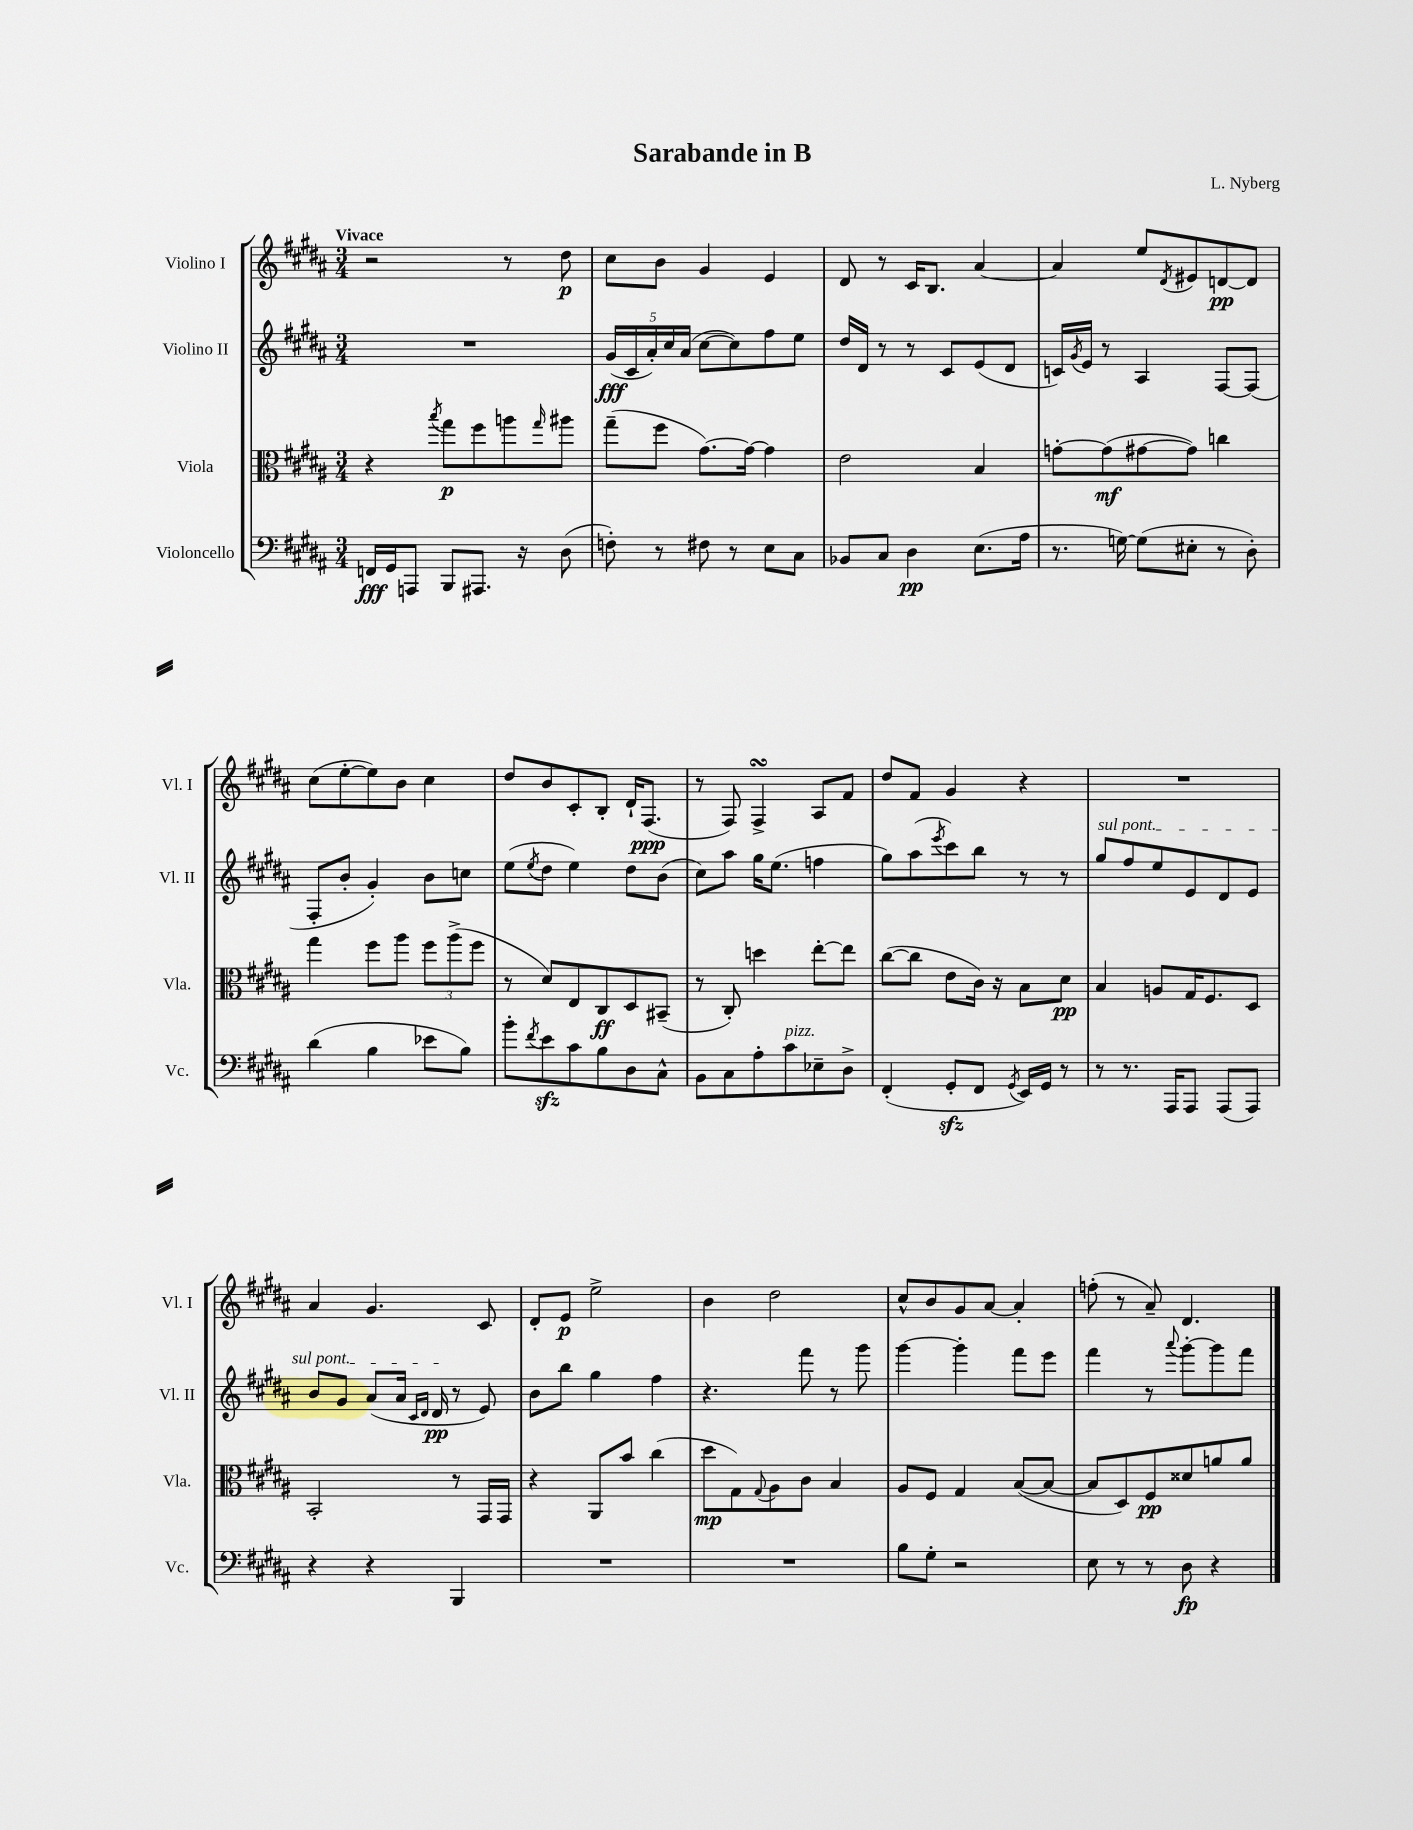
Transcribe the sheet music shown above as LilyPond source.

\header { title = "Sarabande in B" composer = "L. Nyberg" }
<<
\new StaffGroup <<
\new Staff = "s0" \with { instrumentName = "Violino I" shortInstrumentName = "Vl. I" } {
    \clef treble \key b \major \numericTimeSignature \time 3/4 \tempo "Vivace"
    r2 r8 dis''8\p |
    cis''8 b'8 gis'4 e'4 |
    dis'8 r8 cis'16 b8. ais'4~ |
    ais'4 e''8 \acciaccatura { dis'8 } eis'8 d'8~\pp d'8 |
    cis''8( e''8~-. e''8) b'8 cis''4 |
    dis''8 b'8 cis'8-. b8-. dis'16-! fis8.\ppp( |
    r8 fis8) fis4->\turn ais8 fis'8 |
    dis''8 fis'8 gis'4 r4 |
    R2. |
    ais'4 gis'4. cis'8 |
    dis'8-. e'8\p e''2-> |
    b'4 dis''2 |
    cis''8-^ b'8 gis'8 ais'8~ ais'4-. |
    f''8-.( r8 ais'8--) dis'4. \bar "|." |
}
\new Staff = "s1" \with { instrumentName = "Violino II" shortInstrumentName = "Vl. II" } {
    \clef treble \key b \major \numericTimeSignature \time 3/4
    R2. |
    \tuplet 5/4 { gis'16\fff( cis'16 ais'16-.) cis''16 ais'16( } cis''8~ cis''8) fis''8 e''8 |
    dis''16 dis'16 r8 r8 cis'8 e'8( dis'8 |
    c'16) \acciaccatura { gis'8 } e'16 r8 ais4 fis8~ fis8( |
    fis8-. b'8-. gis'4-.) b'8 c''8 |
    e''8( \acciaccatura { e''8 } dis''8 e''4) dis''8 b'8( |
    cis''8) ais''8 gis''16 e''8.( f''4 |
    gis''8) ais''8( \acciaccatura { e'''8 } cis'''8) b''8 r8 r8 |
    \once \override TextSpanner.bound-details.left.text = \markup { \italic "sul pont." } gis''8\startTextSpan fis''8 e''8 e'8 dis'8 e'8 |
    b'8 gis'8 ais'8( ais'16 \grace { cis'16 dis'16 } dis'16\pp\stopTextSpan r8 e'8) |
    b'8 b''8 gis''4 fis''4 |
    r4. fis'''8 r8 gis'''8 |
    gis'''4~ gis'''4-. fis'''8 e'''8 |
    fis'''4 r8 \appoggiatura { ais'''8 } gis'''8~-. gis'''8 fis'''8 \bar "|." |
}
\new Staff = "s2" \with { instrumentName = "Viola" shortInstrumentName = "Vla." } {
    \clef alto \key b \major \numericTimeSignature \time 3/4
    r4 \acciaccatura { b''8 } gis''8\p fis''8 a''8 \grace { gis''16 } ais''8 |
    gis''8--( fis''8 gis'8.~) gis'16~ gis'4 |
    e'2 b4 |
    g'8~-. g'8\mf( gis'8~ gis'8) c''4 |
    gis''4 fis''8 ais''8 \tuplet 3/2 { fis''8 ais''8->( fis''8 } |
    r8 dis'8) e8 cis8\ff dis8 bis,8--( |
    r8 cis8-.) d''4 e''8~-. e''8 |
    cis''8~( cis''8 e'8 cis'16) r16 b8 dis'8\pp |
    b4 a8 gis16 fis8. dis8 |
    b,2-. r8 gis,16 gis,16 |
    r4 ais,8 b'8 cis''4( |
    dis''8\mp gis8) \appoggiatura { gis8 } ais8 cis'8 b4 |
    ais8 fis8 gis4 b8~( b8~ |
    b8 dis8) fis8\pp disis'8 a'8 a'8 \bar "|." |
}
\new Staff = "s3" \with { instrumentName = "Violoncello" shortInstrumentName = "Vc." } {
    \clef bass \key b \major \numericTimeSignature \time 3/4
    f,16\fff gis,16 a,,8 b,,8 ais,,8. r16 dis8( |
    f8-.) r8 fis8 r8 e8 cis8 |
    bes,8 cis8 dis4\pp e8.( ais16 |
    r8. g16~) g8( eis8-. r8 dis8-.) |
    dis'4( b4 ees'8 b8) |
    b'8-. \acciaccatura { fis'8 } e'8\sfz cis'8 b8 dis8 cis8-^ |
    b,8 cis8 ais8-. cis'8^\markup { \italic "pizz." } ees8-- dis8-> |
    fis,4-.( gis,8-.\sfz fis,8 \acciaccatura { gis,8 } e,16) gis,16 r8 |
    r8 r8. ais,,16 ais,,8 ais,,8( ais,,8) |
    r4 r4 b,,4 |
    R2. |
    R2. |
    b8 gis8-. r2 |
    e8 r8 r8 dis8\fp r4 \bar "|." |
}
>>
>>
\layout { \context { \Score \remove "Bar_number_engraver" } }
